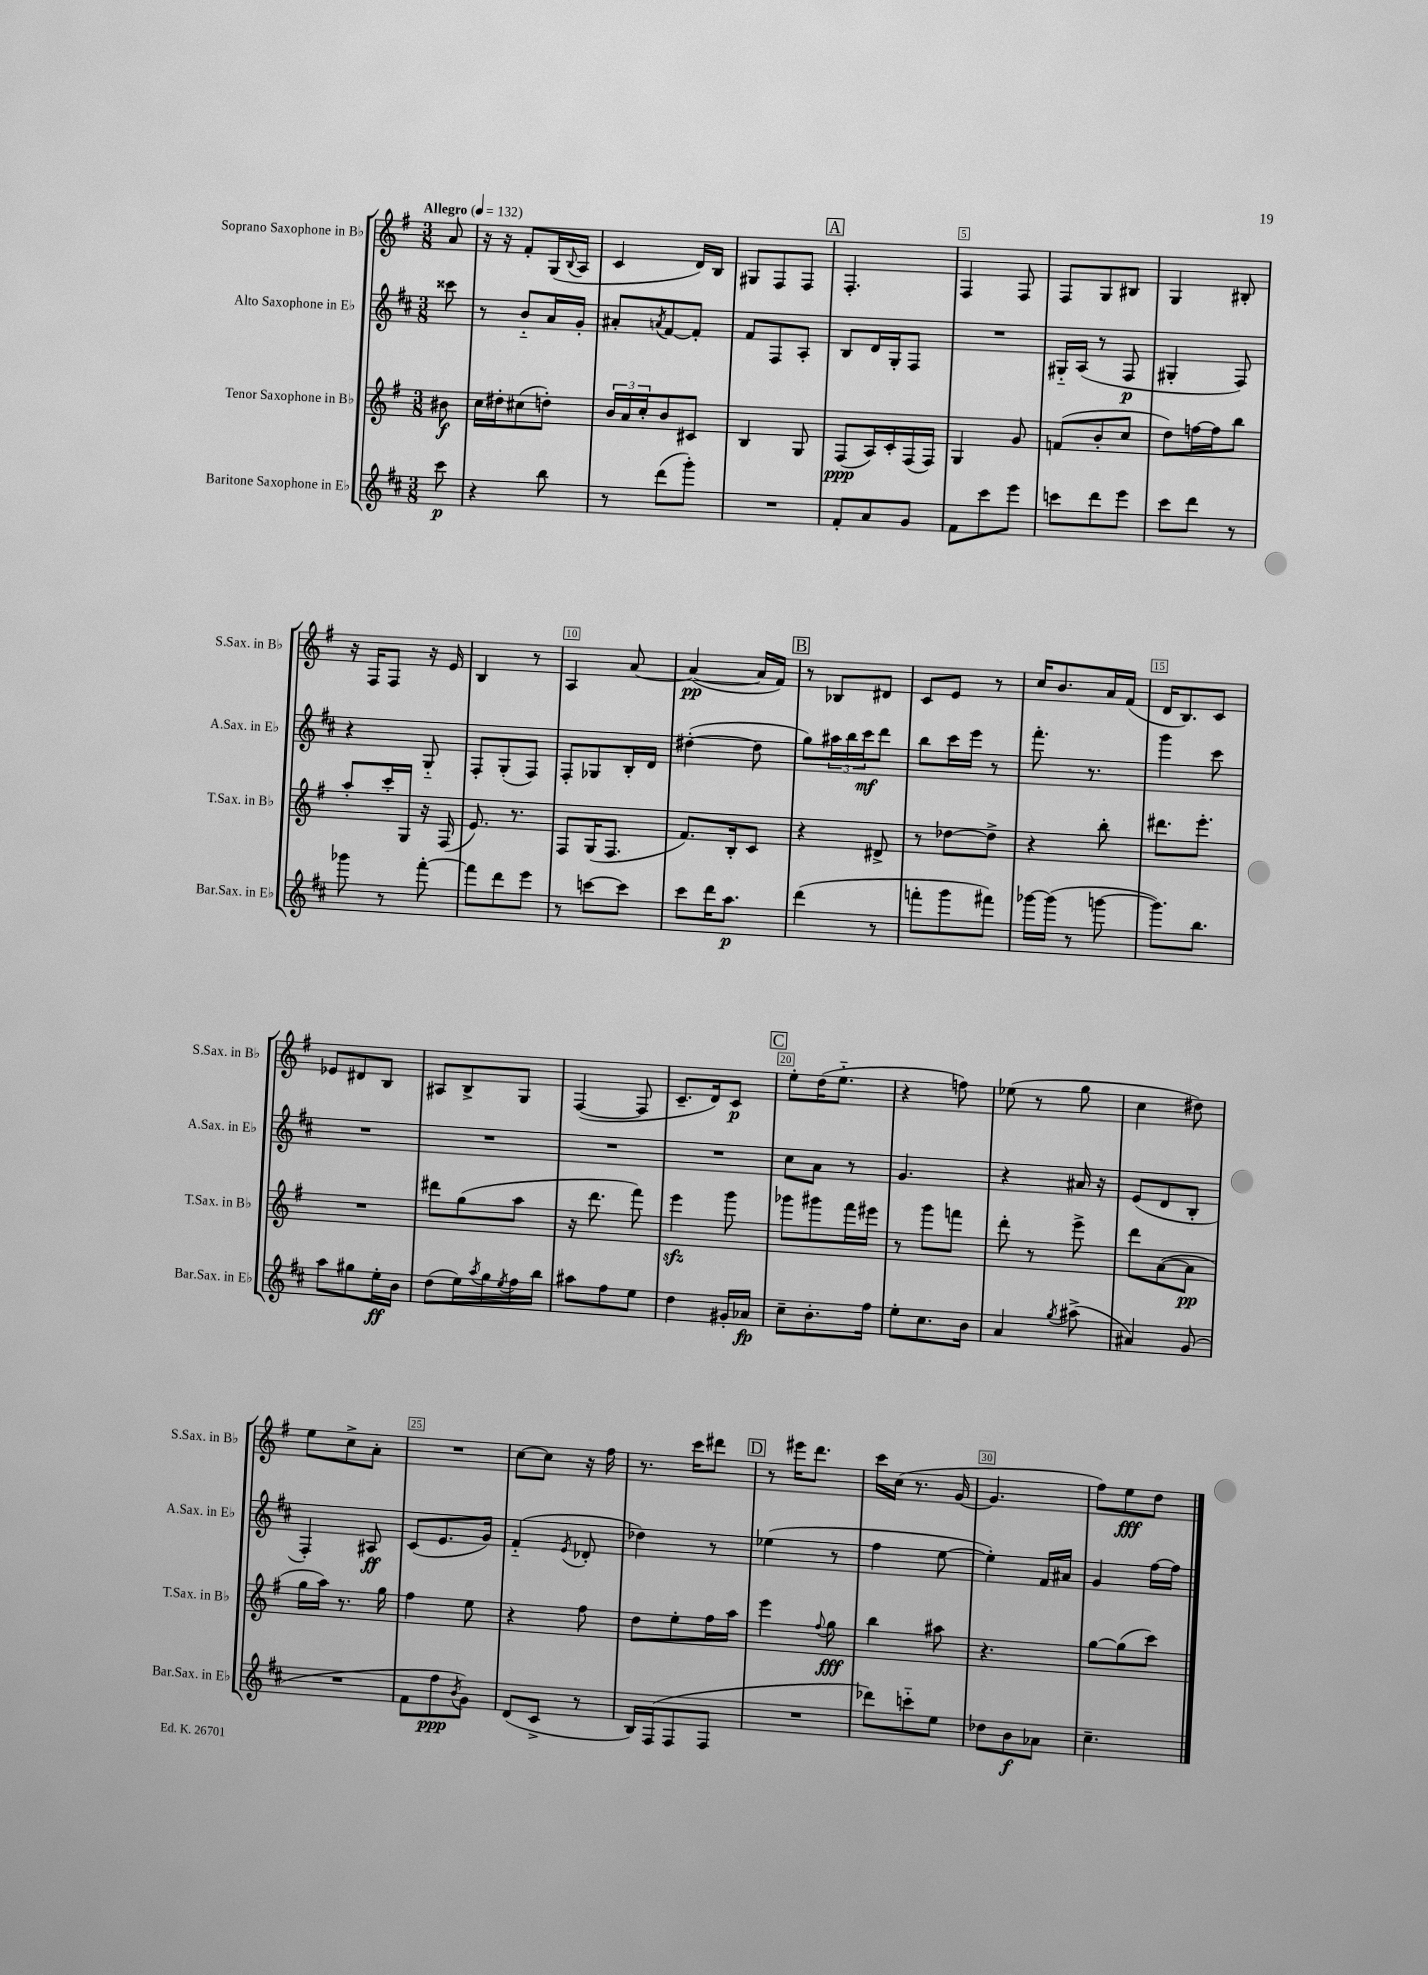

**kern	**dynam	**kern	**dynam	**kern	**dynam	**kern	**dynam
*part4	*part4	*part3	*part3	*part2	*part2	*part1	*part1
*staff4	*staff4	*staff3	*staff3	*staff2	*staff2	*staff1	*staff1
*I"Baritone Saxophone in E♭	*	*I"Tenor Saxophone in B♭	*	*I"Alto Saxophone in E♭	*	*I"Soprano Saxophone in B♭	*
*I'Bar.Sax. in E♭	*	*I'T.Sax. in B♭	*	*I'A.Sax. in E♭	*	*I'S.Sax. in B♭	*
*clefG2	*	*clefG2	*	*clefG2	*	*clefG2	*
*k[f#c#]	*	*k[f#]	*	*k[f#c#]	*	*k[f#]	*
*M3/8	*	*M3/8	*	*M3/8	*	*M3/8	*
*MM132	*	*MM132	*	*MM132	*	*MM132	*
=	=	=	=	=	=	=	=
!	!	!	!	!	!	!LO:TX:a:B:t=Allegro	!
8ccc#\	p	8b#X\	f	8ccc##X\	.	8a/	.
=1	=1	=1	=1	=1	=1	=1	=1
4r	.	16cc\LL	.	8r	.	16r	.
.	.	16dd#X'\J	.	.	.	16r	.
.	.	(8cc#X\	.	8b/L	.	8f#'/L	.
8bb\	.	8ddn'\J)	.	16a/L	.	(16G/L	.
.	.	.	.	.	.	8qqB/	.
.	.	.	.	16g'/JJ	.	16A/JJ	.
=2	=2	=2	=2	=2	=2	=2	=2
8r	.	24b/LL	.	8a#X'/L	.	4c/	.
.	.	24a/	.	.	.	.	.
.	.	24cc'/J	.	.	.	.	.
.	.	.	.	8qan/	.	.	.
(8ddd\L	.	8b/	.	[8f#/	.	.	.
8ggg'\J)	.	8c#X/J	.	8f#'/J]	.	16d/LL)	.
.	.	.	.	.	.	16B/JJ	.
=3	=3	=3	=3	=3	=3	=3	=3
4.r	.	4B/	.	8f#/L	.	8G#X/L	.
.	.	.	.	8F#/	.	8F#/	.
.	.	8G/	.	8A'/J	.	8F#/J	.
!!LO:REH:place=s1:t=A
=4	=4	=4	=4	=4	=4	=4	=4
8f#'/L	.	(8F#/L	ppp	8B/L	.	4.F#'/	.
8a/	.	16A/L)	.	16d/L	.	.	.
.	.	16c'/	.	16G'/J	.	.	.
8g/J	.	(16F#/	.	8F#/J	.	.	.
.	.	16F#/JJ)	.	.	.	.	.
=5	=5	=5	=5	=5	=5	=5	=5
8f#\L	.	4G/	.	4.r	.	4F#/	.
8ccc#\	.	.	.	.	.	.	.
8eee\J	.	8g/	.	.	.	8F#/	.
=6	=6	=6	=6	=6	=6	=6	=6
8cccn\L	.	(8fn/L	.	16G#X/LL	.	8F#/L	.
.	.	.	.	(16A/JJ	.	.	.
8ddd\	.	8b'/	.	8r	.	8G/	.
8eee\J	.	8cc/J	.	8F#/	p	8B#X/J	.
=7	=7	=7	=7	=7	=7	=7	=7
8ccc#\L	.	8dd\L)	.	4G#X'/	.	4G/	.
8ddd\J	.	[16ffn\L	.	.	.	.	.
.	.	16ff\J]	.	.	.	.	.
8r	.	8bb\J	.	8F#/)	.	8B#X'/	.
!!LO:LB:g=z
=8	=8	=8	=8	=8	=8	=8	=8
8ggg-X\	.	8aa'/L	.	4r	.	16r	.
.	.	.	.	.	.	16F#/KL	.
8r	.	16ccc'/L	.	.	.	8F#/J	.
.	.	16G/JJ	.	.	.	.	.
[8fff#'\	.	16r	.	8G/	.	16r	.
.	.	(16F#/	.	.	.	16e/	.
=9	=9	=9	=9	=9	=9	=9	=9
8fff#\L]	.	8.e/)	.	8F#'/L	.	4B/	.
8ddd\	.	.	.	(8G'/	.	.	.
.	.	8.r	.	.	.	.	.
8eee\J	.	.	.	8F#/J)	.	8r	.
=10	=10	=10	=10	=10	=10	=10	=10
8r	.	8F#/L	.	8F#'/L	.	4A/	.
[8cccn\L	.	(16G/K	.	8G-X/	.	.	.
.	.	8.F#/J	.	.	.	.	.
8ccc\J]	.	.	.	16B'/L	.	[8a/	.
.	.	.	.	16d/JJ	.	.	.
=11	=11	=11	=11	=11	=11	=11	=11
8ccc#\L	.	8.f#/L)	.	([4dd#X'\	.	(4a/_	pp
16ddd\K	.	.	.	.	.	.	.
8.aa\J	p	16B'/k	.	.	.	.	.
.	.	8c/J	.	8dd#\]	.	16a/LL]	.
.	.	.	.	.	.	16f#/JJ)	.
!!LO:REH:place=s1:t=B
=12	=12	=12	=12	=12	=12	=12	=12
(4ddd\	.	4r	.	8gg\L)	.	8r	.
.	.	.	.	24aa#X\L	.	8B-X/L	.
.	.	.	.	24bb\	.	.	.
.	.	.	.	24ccc#\J	mf	.	.
8r	.	8d#X^/	.	8ddd\J	.	8d#X/J	.
=13	=13	=13	=13	=13	=13	=13	=13
8fffn'\L	.	8r	.	8bb\L	.	8c/L	.
8ggg\	.	[8dd-X\L	.	16ccc#\L	.	8e/J	.
.	.	.	.	16eee\JJ	.	.	.
8fff#X\J)	.	8dd-^\J]	.	8r	.	8r	.
=14	=14	=14	=14	=14	=14	=14	=14
[16ggg-X\LL	.	4r	.	8.fff#'\	.	16cc/KL	.
(16ggg-\JJ]	.	.	.	.	.	8.b/	.
8r	.	.	.	.	.	.	.
.	.	.	.	8.r	.	.	.
[8gggn\	.	8bb'\	.	.	.	16a/L	.
.	.	.	.	.	.	(16f#/JJ	.
=15	=15	=15	=15	=15	=15	=15	=15
8.ggg\L])	.	8.ddd#X\L	.	4ggg\	.	16d/KL	.
.	.	.	.	.	.	8.B/)	.
8.bb\J	.	8.eee'\J	.	.	.	.	.
.	.	.	.	8ccc#\	.	8c/J	.
!!LO:LB:g=z
=16	=16	=16	=16	=16	=16	=16	=16
8aa\L	.	4.r	.	4.r	.	8e-X/L	.
8gg#X\	.	.	.	.	.	8d#X/	.
16ee'\L	ff	.	.	.	.	8B/J	.
16b\JJ	.	.	.	.	.	.	.
=17	=17	=17	=17	=17	=17	=17	=17
(8dd\L	.	8ddd#X\L	.	4.r	.	8A#X/L	.
16ee\L)	.	(8gg\	.	.	.	8B^/	.
8qaa/	.	.	.	.	.	.	.
16gg\	.	.	.	.	.	.	.
8qee/	.	.	.	.	.	.	.
16ff#\	.	8aa\J	.	.	.	8G/J	.
16bb\JJ	.	.	.	.	.	.	.
=18	=18	=18	=18	=18	=18	=18	=18
8aa#X\L	.	16r	.	4.r	.	([4F#/	.
.	.	8.ddd\	.	.	.	.	.
8ff#\	.	.	.	.	.	.	.
8ee\J	.	8fff#\)	.	.	.	8F#/]	.
=19	=19	=19	=19	=19	=19	=19	=19
4dd\	.	4eeezz\	.	4.r	.	8.c~/L	.
.	.	.	.	.	.	16d/k)	.
16g#X'/LL	.	8ggg\	.	.	.	8c/J	p
16a-X/JJ	fp	.	.	.	.	.	.
!!LO:REH:place=s1:t=C
=20	=20	=20	=20	=20	=20	=20	=20
8cc#~\L	.	8ggg-X\L	.	8cc#\L	.	8ee'\L	.
8.b'\	.	8ggg#X\	.	8a\J	.	(16dd\K	.
.	.	.	.	.	.	8.ee\J	.
.	.	16fff#\L	.	8r	.	.	.
16ff#\Jk	.	16eee#X\JJ	.	.	.	.	.
=21	=21	=21	=21	=21	=21	=21	=21
8ee'\L	.	8r	.	4.g/	.	4r	.
8.cc#\	.	8ggg\L	.	.	.	.	.
.	.	8fffn\J	.	.	.	8ffn\)	.
16b\Jk	.	.	.	.	.	.	.
=22	=22	=22	=22	=22	=22	=22	=22
4a/	.	8ddd'\	.	4r	.	(8ee-X\	.
.	.	8r	.	.	.	8r	.
8qgg/	.	.	.	.	.	.	.
(8aa#X^\	.	8eee^\	.	16a#X/	.	8gg\	.
.	.	.	.	16r	.	.	.
=23	=23	=23	=23	=23	=23	=23	=23
4a#X/)	.	8ddd\L	.	(8e/L	.	4cc\	.
.	.	([8a\	.	8d/	.	.	.
(8g/	.	8a\J]	pp	8B'/J	.	8dd#X\)	.
!!LO:LB:g=z
=24	=24	=24	=24	=24	=24	=24	=24
4.r	.	16gg\LL	.	4F#'/)	.	8ee\L	.
.	.	16aa\JJ)	.	.	.	.	.
.	.	8.r	.	.	.	8cc^\	.
.	.	.	.	8A#X/	ff	8a'\J	.
.	.	16gg\	.	.	.	.	.
=25	=25	=25	=25	=25	=25	=25	=25
8f#\L	.	4ff#\	.	(8c#/L	.	4.r	.
8ff#\	ppp	.	.	8.e/	.	.	.
8qb/	.	.	.	.	.	.	.
8g\J)	.	8ee\	.	.	.	.	.
.	.	.	.	16g/Jk)	.	.	.
=26	=26	=26	=26	=26	=26	=26	=26
(8d/L	.	4r	.	(4f#/	.	[8cc\L	.
8c#^/J	.	.	.	.	.	8cc\J]	.
.	.	.	.	8qe/	.	.	.
8r	.	8ff#\	.	8d-X'/	.	16r	.
.	.	.	.	.	.	16ff#\	.
=27	=27	=27	=27	=27	=27	=27	=27
16B/LL)	.	8dd\L	.	4dd-X\)	.	8.r	.
(16F#/J	.	.	.	.	.	.	.
8F#/	.	8ee'\	.	.	.	.	.
.	.	.	.	.	.	16ccc\KL	.
8F#/J	.	16ff#\L	.	8r	.	8ddd#X\J	.
.	.	16aa\JJ	.	.	.	.	.
!!LO:REH:place=s1:t=D
=28	=28	=28	=28	=28	=28	=28	=28
4.r	.	4eee\	.	(4ee-X\	.	8r	.
.	.	.	.	.	.	16eee#X\KL	.
.	.	.	.	.	.	8.ddd\J	.
.	.	8qqff#/	.	.	.	.	.
.	.	8gg\	fff	8r	.	.	.
=29	=29	=29	=29	=29	=29	=29	=29
8ddd-X\L)	.	4bb\	.	4ff#\	.	16ccc\LL	.
.	.	.	.	.	.	(16cc\JJ	.
8cccn\	.	.	.	.	.	8.r	.
8ee\J	.	8aa#X\	.	[8ee\	.	.	.
.	.	.	.	.	.	[16g/	.
=30	=30	=30	=30	=30	=30	=30	=30
8dd-X\L	.	4.r	.	4ee'\])	.	4.g/]	.
8b\	f	.	.	.	.	.	.
8a-X\J	.	.	.	16f#/LL	.	.	.
.	.	.	.	16a#X/JJ	.	.	.
=31	=31	=31	=31	=31	=31	=31	=31
4.cc#~\	.	[8gg\L	.	4g/	.	8ff#\L)	.
.	.	(8gg\]	.	.	.	8ee\	fff
.	.	8ccc\J)	.	[16ff#\LL	.	8dd\J	.
.	.	.	.	16ff#\JJ]	.	.	.
==	==	==	==	==	==	==	==
*-	*-	*-	*-	*-	*-	*-	*-
